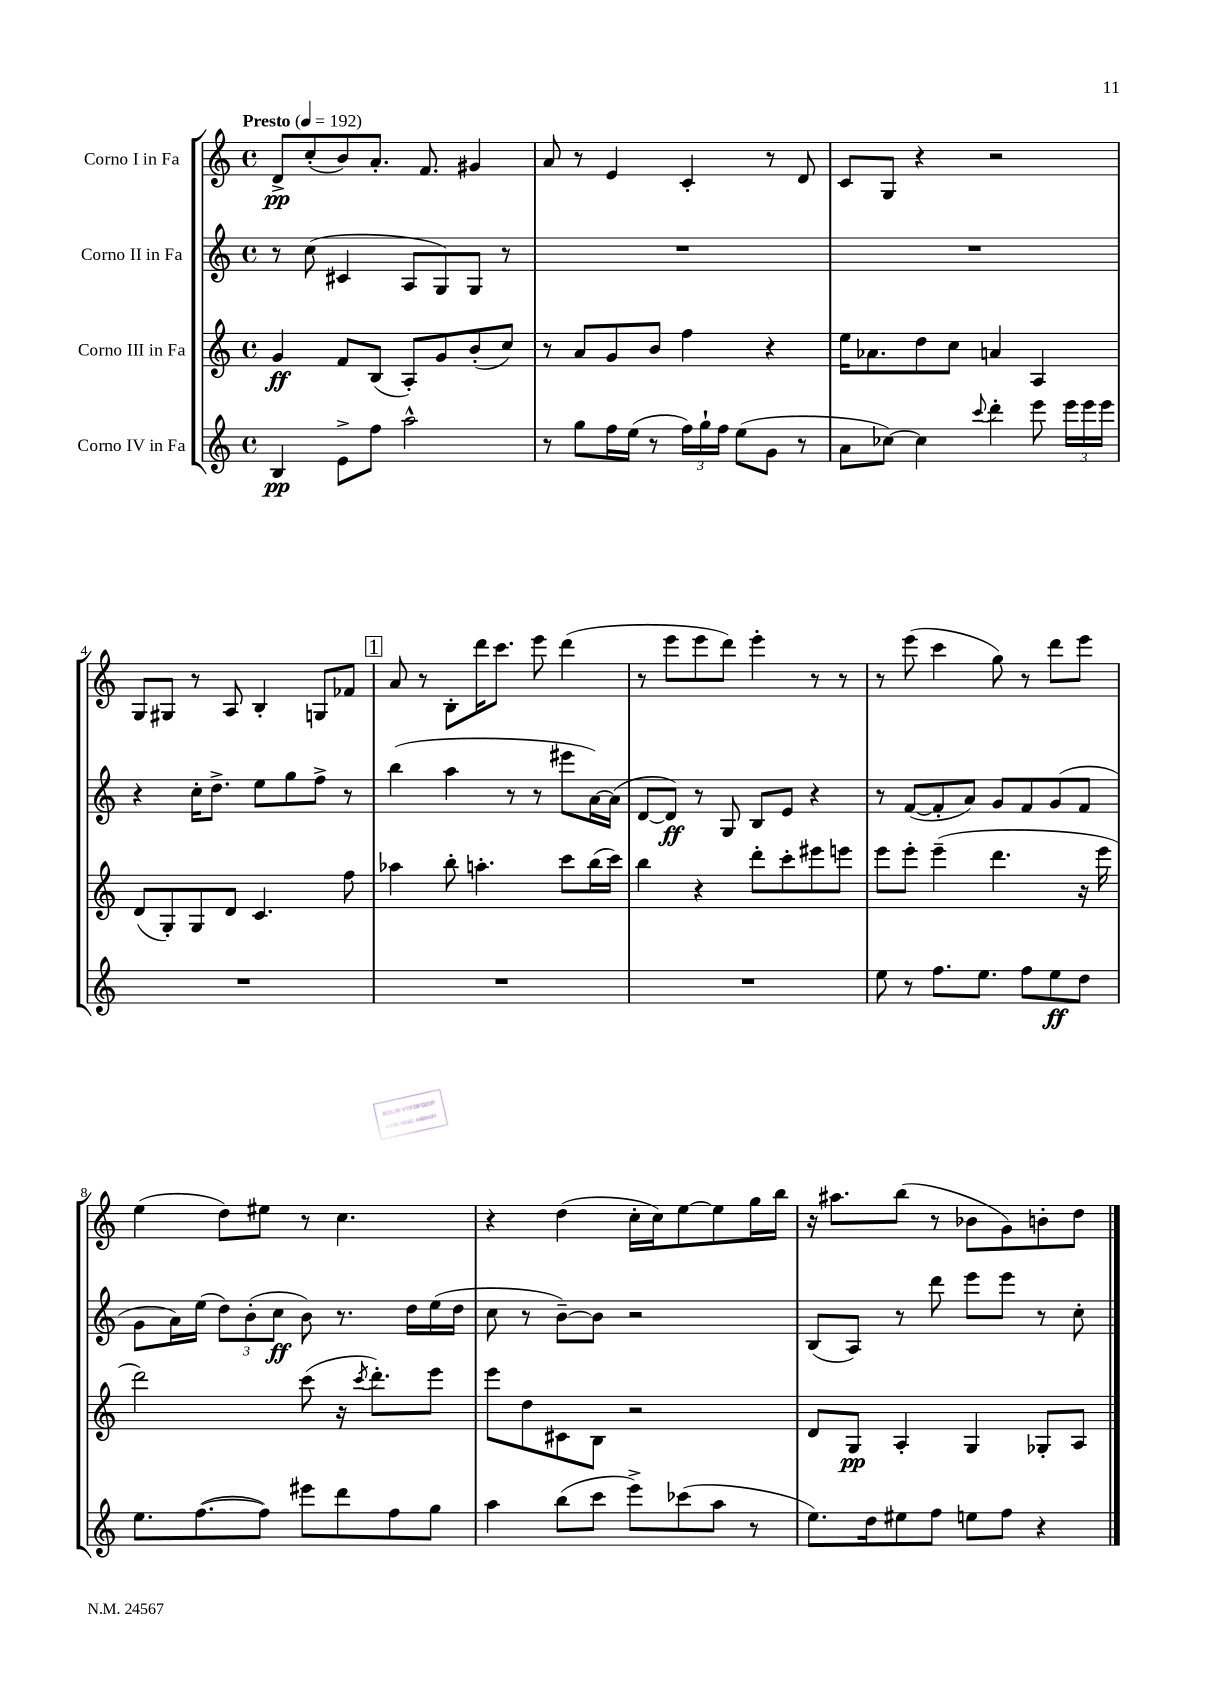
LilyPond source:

<<
\new StaffGroup <<
\new Staff = "s0" \with { instrumentName = "Corno I in Fa" } {
    \clef treble \key c \major \defaultTimeSignature \time 4/4 \tempo "Presto" 4 = 192
    \autoBeamOff d'8[->\pp c''8-.( b'8) a'8.]-. f'8. gis'4 |
    a'8 r8 e'4 c'4-. r8 d'8 |
    c'8[ g8] r4 r2 |
    g8[ gis8] r8 a8 b4-. g8[ fes'8] |
    \mark \markup { \box "1" } a'8 r8 b8[-. d'''16 c'''8.] e'''8 d'''4( |
    r8 e'''8[ e'''8 d'''8]) e'''4-. r8 r8 |
    r8 e'''8( c'''4 g''8) r8 d'''8[ e'''8] |
    e''4( d''8[) eis''8] r8 c''4. |
    r4 d''4( c''16[-. c''16) e''8~ e''8 g''16 b''16] |
    r16 ais''8.[ b''8]( r8 bes'8[ g'8) b'8-. d''8] \bar "|." |
}
\new Staff = "s1" \with { instrumentName = "Corno II in Fa" } {
    \clef treble \key c \major \defaultTimeSignature \time 4/4
    \autoBeamOff r8 c''8( cis'4 a8[ g8) g8] r8 |
    R1 |
    R1 |
    r4 c''16[-. d''8.]-> e''8[ g''8 f''8]-> r8 |
    \mark \markup { \box "1" } b''4( a''4 r8 r8 eis'''8[ a'16~) a'16]( |
    d'8[~ d'8]\ff) r8 g8 b8[ e'8] r4 |
    r8 f'8[~( f'8-. a'8]) g'8[ f'8 g'8( f'8] |
    g'8[ a'16) e''16]( \tuplet 3/2 { d''8[) b'8-.( c''8]\ff } b'8) r8. d''16[ e''16( d''16] |
    c''8 r8 b'8[~--) b'8] r2 |
    b8[( a8]) r8 d'''8 e'''8[ e'''8] r8 c''8-. \bar "|." |
}
\new Staff = "s2" \with { instrumentName = "Corno III in Fa" } {
    \clef treble \key c \major \defaultTimeSignature \time 4/4
    \autoBeamOff g'4\ff f'8[ b8]( a8[-.) g'8 b'8-.( c''8]) |
    r8 a'8[ g'8 b'8] f''4 r4 |
    e''16[ aes'8. d''8 c''8] a'4 a4 |
    d'8[( g8-.) g8 d'8] c'4. f''8 |
    \mark \markup { \box "1" } aes''4 b''8-. a''4.-. c'''8[ b''16( c'''16]) |
    b''4 r4 d'''8[-. c'''8-. eis'''8 e'''8] |
    e'''8[ e'''8]-. e'''4--( d'''4. r16 e'''16 |
    d'''2) c'''8( r16 \acciaccatura { c'''8 } d'''8.[-.) e'''8] |
    e'''8[ d''8 cis'8 b8] r2 |
    d'8[ g8]\pp a4-. g4 ges8[-. a8] \bar "|." |
}
\new Staff = "s3" \with { instrumentName = "Corno IV in Fa" } {
    \clef treble \key c \major \defaultTimeSignature \time 4/4
    \autoBeamOff b4\pp e'8[-> f''8] a''2-^ |
    r8 g''8[ f''16 e''16]( r8 \tuplet 3/2 { f''16[) g''16-! f''16] } e''8[( g'8] r8 |
    a'8[ ces''8]~) ces''4 \appoggiatura { c'''8 } d'''4-. e'''8 \tuplet 3/2 { e'''16[ e'''16 e'''16] } |
    R1 |
    \mark \markup { \box "1" } R1 |
    R1 |
    e''8 r8 f''8.[ e''8.] f''8[ e''8\ff d''8] |
    e''8.[ f''8.~( f''8]) eis'''8[ d'''8 f''8 g''8] |
    a''4 b''8[( c'''8] e'''8[->) ces'''8( a''8] r8 |
    e''8.[) d''16 eis''8 f''8] e''8[ f''8] r4 \bar "|." |
}
>>
>>
